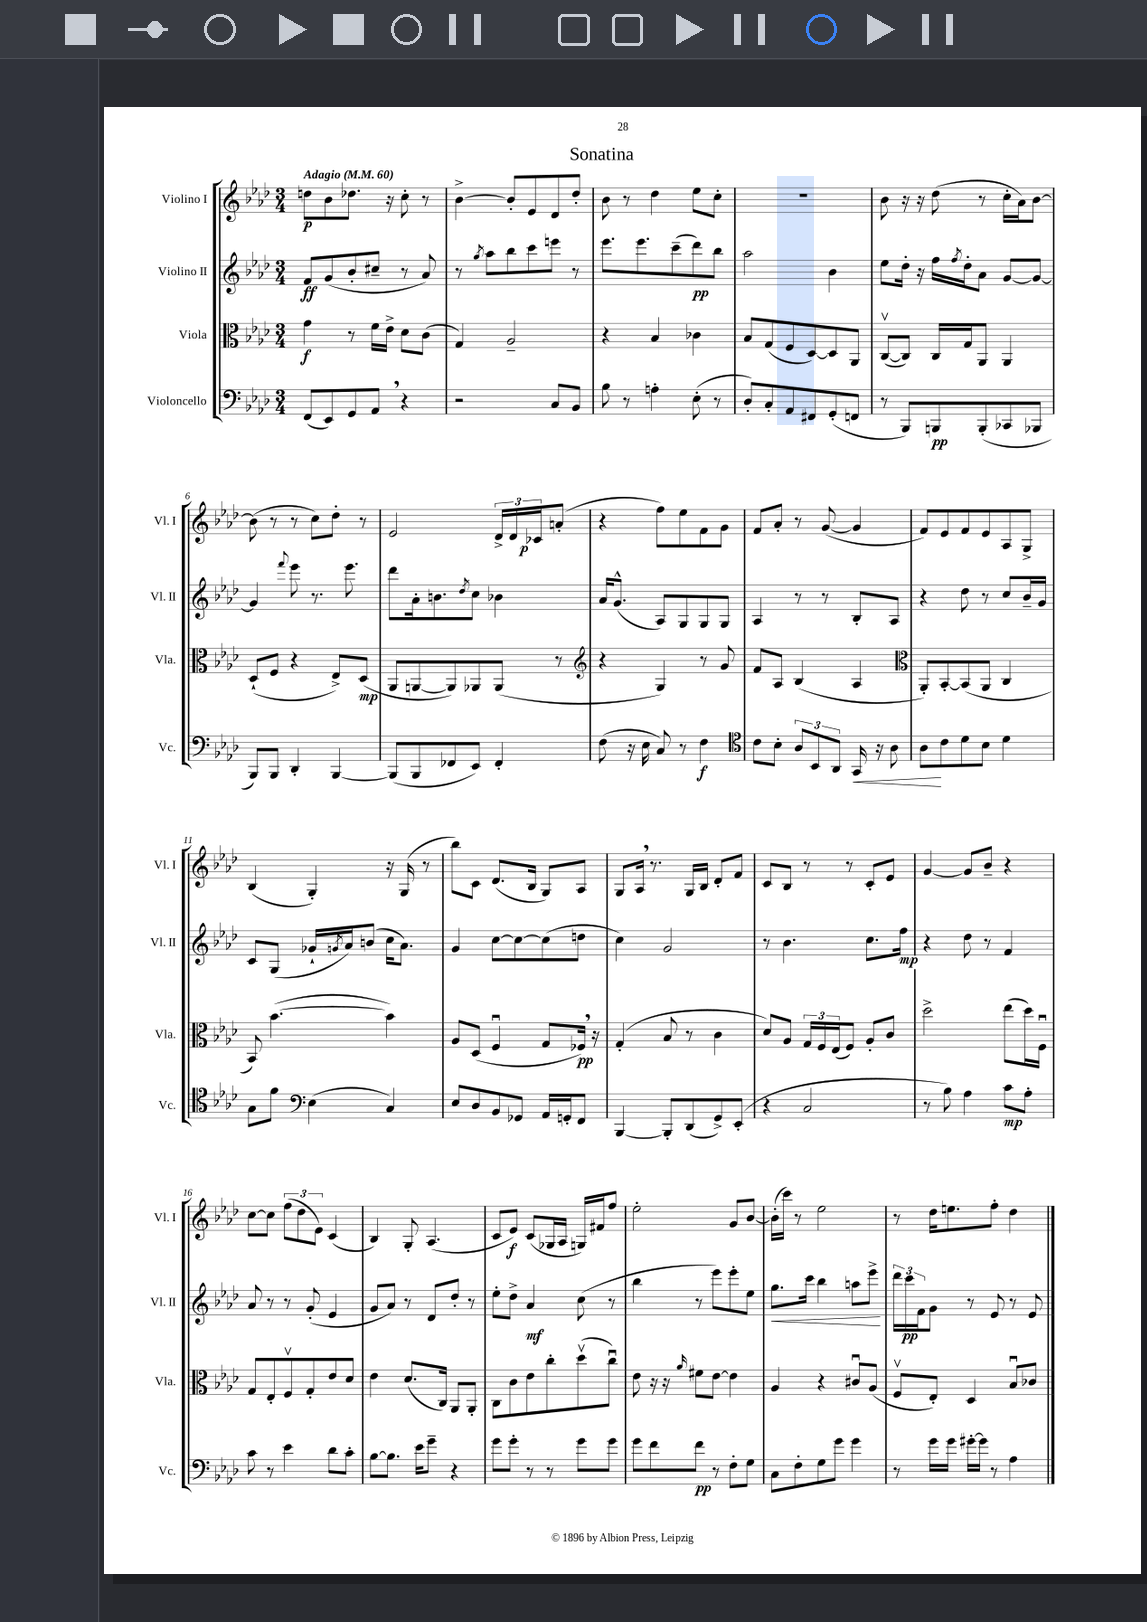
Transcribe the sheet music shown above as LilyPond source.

\header { title = "Sonatina" }
<<
\new StaffGroup <<
\new Staff = "s0" \with { instrumentName = "Violino I" shortInstrumentName = "Vl. I" } {
    \clef treble \key aes \major \numericTimeSignature \time 3/4 \tempo "Adagio" 4 = 60
    d''8\p bes'8 des''8. r16 c''8-. r8 |
    bes'4~-> bes'8-. ees'8 des'8 des''8-. |
    bes'8 r8 des''4 ees''8 c''8-. |
    R2. |
    bes'8 r16 r16 des''8( r8 c''16-. aes'16) bes'8~ |
    bes'8( r8 r8 c''8) des''8-. r8 |
    ees'2 \tuplet 3/2 { des'16-> des'16 ces'16\p } a'8-.( |
    r4 f''8) ees''8 f'8 g'8 |
    f'8 aes'8-. r8 g'8~( g'4 |
    f'8) ees'8 f'8 ees'8 aes8 g8-> |
    bes4( g4-.) r16 g16( r8 |
    bes''8) c'8 des'8.( bes16 g8) aes8 |
    g8 aes16 \breathe r8. g16 bes16 des'8-. f'8 |
    c'8 bes8 r8 r8 c'8-. ees'8 |
    g'4~ g'8 bes'8-- r4 |
    c''8~ c''8 \tuplet 3/2 { f''8( des''8 ees'8) } c'4( |
    bes4) g8-. aes4.( |
    c'8 ees'8\f) c'8( ges16 aes16 g16) fis'16 f''8 |
    ees''2-. g'8 bes'8~ |
    bes'16-.( c'''16) r8 ees''2 |
    r8 des''16 e''8. f''8-. des''4 \bar "|." |
}
\new Staff = "s1" \with { instrumentName = "Violino II" shortInstrumentName = "Vl. II" } {
    \clef treble \key aes \major \numericTimeSignature \time 3/4
    f'8\ff g'8( bes'8-. cis''8-- r8 aes'8) |
    r8 \acciaccatura { g''8 } aes''8 bes''8 c'''8 e'''8 r8 |
    ees'''8. ees'''8. c'''8--( des'''8\pp) bes''8 |
    aes''2 bes'4 |
    ees''8 des''16-. r16 f''16 \acciaccatura { f''8 } des''16-. aes'8 g'8~ g'8~ |
    g'4 \appoggiatura { f'''8 } ees'''8 r8. ees'''8. |
    des'''8 aes'16-. b'8. \acciaccatura { des''8 } c''8 bes'4 |
    aes'16 g'8.-^( aes8) g8 g8 g8 |
    aes4 r8 r8 bes8-. aes8 |
    r4 des''8 r8 c''8 bes'16-- g'16 |
    c'8 g8( ges'16-! \acciaccatura { g'8 } aes'16) b'8( c''16 aes'8.) |
    g'4 c''8~ c''8~ c''8( d''8 |
    c''4) g'2 |
    r8 bes'4. c''8. f''16\mp |
    r4 des''8 r8 f'4 |
    aes'8 r8 r8 g'8-.( ees'4 |
    g'8 aes'8) r8 des'8 des''8-. r8 |
    ees''8-. des''8-> aes'4\mf c''8( r8 |
    bes''4 r8 ees'''8) ees'''8-. ees''8 |
    g''8.\< c'''16 bes''4 a''8 ees'''8->\! |
    \tuplet 3/2 { des'''16 c'''16\pp f'16 } g'8 r8 ees'8 r8 ees'8 \bar "|." |
}
\new Staff = "s2" \with { instrumentName = "Viola" shortInstrumentName = "Vla." } {
    \clef alto \key aes \major \numericTimeSignature \time 3/4
    g'4\f r8 f'16 ees'16-> des'8 c'8( |
    g4) aes2-- |
    r4 bes4 ces'4 |
    bes8 g8( f8 des8~) des8 aes,8 |
    c8~\upbow( c8) c16 g16 aes,8 aes,4 |
    des8-!( f8 r4 ees8->) des8\mp( |
    aes,8 a,8~ a,8) aes,8 aes,8( r8 |
    \clef treble r4 g4) r8 g'8 |
    f'8 aes8 bes4( aes4 |
    \clef alto aes,8-.) bes,8~-. bes,8( aes,8 c4 |
    bes,8) bes'4.~( bes'4) |
    aes8 des8( f4\downbow g8 fes16\pp) \breathe r16 |
    g4-.( bes8 r8 c'4 |
    des'8) aes8 \tuplet 3/2 { g16 f16 ees16( } f8) aes8-. c'8 |
    des''2-> ees''8( des''16) f16\downbow |
    g8 ees8-. f8\upbow g8-. ees'8 des'8 |
    ees'4 des'8.( c16) aes,8 aes,8-. |
    c8 c'8 ees'8 c''8-. des''8\upbow( c''8\downbow) |
    ees'8 r16 r16 \grace { aes'16 } fis'8 ees'8~ ees'4 |
    aes4 r4 cis'8\downbow aes8( |
    f8\upbow ees8-.) des4 bes8\downbow ces'8 \bar "|." |
}
\new Staff = "s3" \with { instrumentName = "Violoncello" shortInstrumentName = "Vc." } {
    \clef bass \key aes \major \numericTimeSignature \time 3/4
    f,8( ees,8) g,8 aes,8 \breathe r4 |
    r2 c8 bes,8 |
    bes8 r8 a4-. ees8-.( r8 |
    des8-.) c8-. aes,8 fis,8 g,8-.( f,8 |
    r8 bes,,8) b,,8\pp b,,8-.( ces,8 bes,,8 |
    bes,,8) bes,,8 des,4-. bes,,4~ |
    bes,,8( bes,,8 fes,8 ees,8) fes,4-. |
    f8( r16 ees16 c8) r8 f4\f |
    \clef tenor c'8 bes8-. \tuplet 3/2 { aes8 bes,8 aes,8 } g,16\< r16 aes8 |
    aes8\! c'8 des'8 bes8 des'4 |
    g8 f'8 \clef bass ees4( c4) |
    ees8 des8 bes,8 ges,8 aes,16 g,16-. f,8 |
    bes,,4~ bes,,8-. des,8( g,8->) ees,8-.( |
    r4 c2 |
    r8 bes8) aes4 c'8\mp aes8-. |
    c'8 r8 ees'4 des'8 c'8-. |
    bes8~ bes8. ees'16 g'8-- r4 |
    g'8 g'8-. r8 r8 g'8 g'8 |
    g'8 f'8 f'8\pp r8 f8-. g8 |
    c8 f8-. g8 g'8 g'4 |
    r8 g'16 g'16 gis'16~-. gis'16 r8 aes4 \bar "|." |
}
>>
>>
